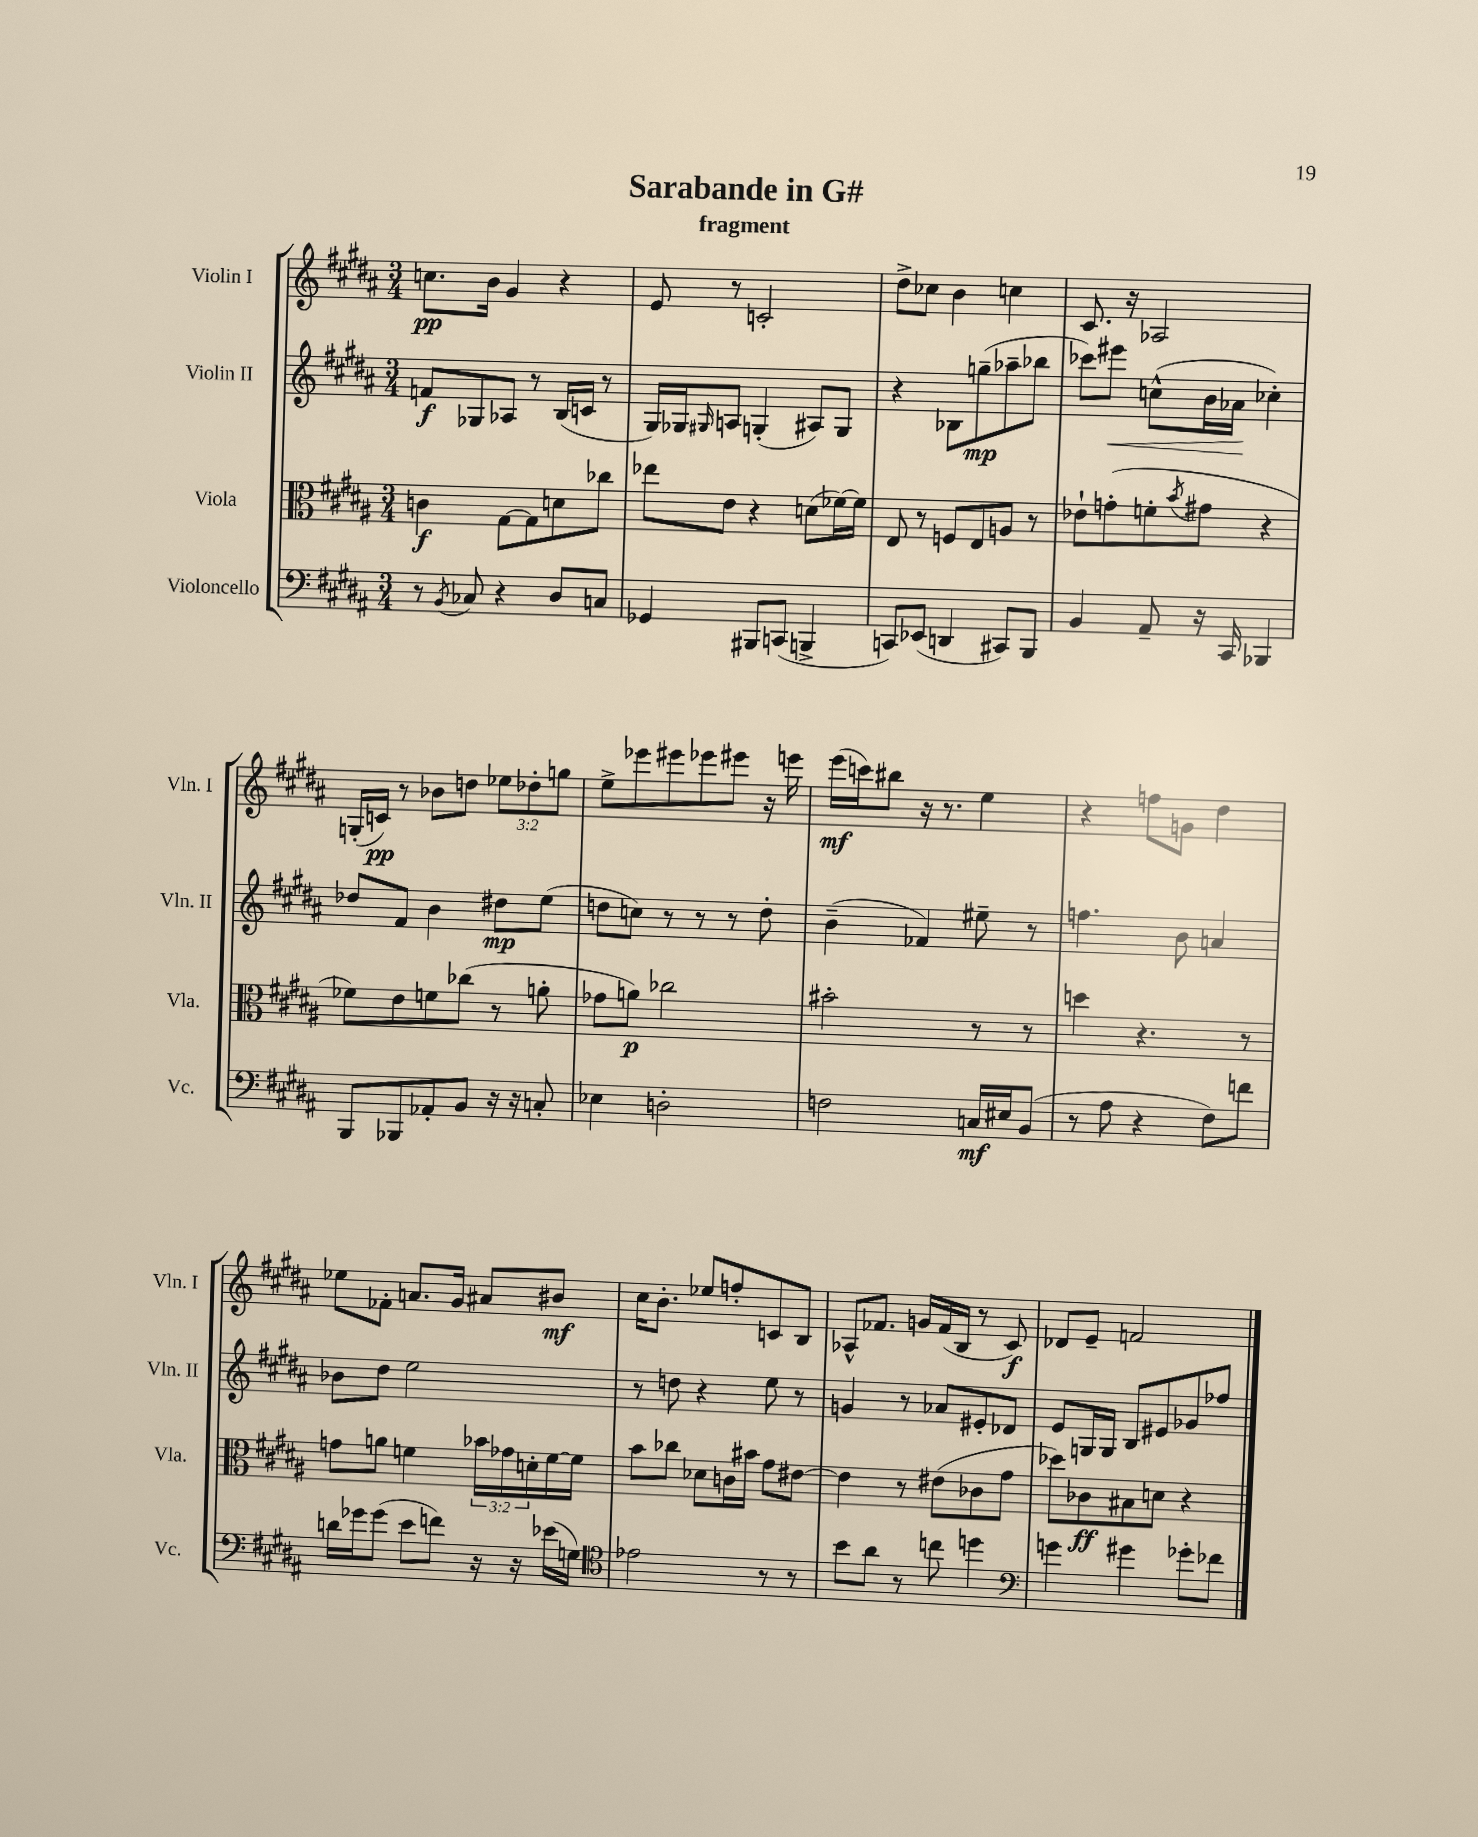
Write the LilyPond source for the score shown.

\header { title = "Sarabande in G#" subtitle = "fragment" }
<<
\new StaffGroup <<
\new Staff = "s0" \with { instrumentName = "Violin I" shortInstrumentName = "Vln. I" } {
    \clef treble \key b \major \numericTimeSignature \time 3/4 \override Staff.TupletNumber.text = #tuplet-number::calc-fraction-text
    c''8.\pp b'16 gis'4 r4 |
    e'8 r8 c'2-. |
    dis''8-> ces''8 b'4 c''4 |
    cis'8. r16 aes2 |
    g16-.( c'16\pp) r8 bes'8 d''8 \tuplet 3/2 { ees''8 des''8-. g''8 } |
    e''8-> ees'''8 eis'''8 ees'''8 eis'''8 r16 e'''16 |
    e'''16\mf( c'''16) bis''8 r16 r8. e''4 |
    r4 f''8 g'8 dis''4 |
    ees''8 fes'8-. a'8. gis'16 ais'8 bis'8\mf |
    cis''16 b'8.-. ees''8 f''8-. c'8 b8 |
    aes8-^ fes'8. g'16 fes'16( b16 r8 cis'8\f) |
    des'8 e'8-- f'2 \bar "|." |
}
\new Staff = "s1" \with { instrumentName = "Violin II" shortInstrumentName = "Vln. II" } {
    \clef treble \key b \major \numericTimeSignature \time 3/4
    f'8\f ges8 aes8 r8 b16( c'16 r8 |
    gis16) ges16 \grace { gis16 } a8 g4-.( ais8) g8 |
    r4 bes8 g''8--\mp( aes''8-- bes''8 |
    ces'''8) eis'''8\< c''8-^( b'16 aes'16\! ces''4-.) |
    des''8 fis'8 b'4 dis''8\mp e''8( |
    d''8 c''8) r8 r8 r8 d''8-. |
    b'4--( fes'4) eis''8-- r8 |
    f''4. b'8 a'4 |
    bes'8 dis''8 e''2 |
    r8 d''8 r4 e''8 r8 |
    g'4 r8 aes'8 eis'8-. des'8 |
    e'8 g16 g16 b8 eis'8 ges'8 fes''8 \bar "|." |
}
\new Staff = "s2" \with { instrumentName = "Viola" shortInstrumentName = "Vla." } {
    \clef alto \key b \major \numericTimeSignature \time 3/4 \override Staff.TupletNumber.text = #tuplet-number::calc-fraction-text
    c'4\f gis8~ gis8 d'8 ces''8 |
    ees''8 e'8 r4 d'8( fes'16~) fes'16 |
    e8 r8 f8 e8 a8 r8 |
    ees'8-! g'8-.( f'8-. \acciaccatura { b'8 } gis'8 r4 |
    fes'8) e'8 f'8 ces''8( r8 a'8-. |
    ges'8 a'8\p) ces''2 |
    bis'2-. r8 r8 |
    d''4 r4. r8 |
    g'8 a'8 f'4 \tuplet 3/2 { bes'16 ges'16 d'16-. } f'16~ f'16 |
    b'8 ces''8 des'8 c'16 bis'16 gis'8 eis'8~ |
    eis'4 r8 eis'8( ces'8 gis'8 |
    des''8) ces'8\ff bis8 d'8 r4 \bar "|." |
}
\new Staff = "s3" \with { instrumentName = "Violoncello" shortInstrumentName = "Vc." } {
    \clef bass \key b \major \numericTimeSignature \time 3/4
    r8 \acciaccatura { b,8 } ces8 r4 dis8 c8 |
    ges,4 bis,,8 c,8( b,,4-> |
    c,8) ees,8( d,4 cis,8) b,,8 |
    b,4 ais,8-- r16 cis,16 bes,,4 |
    b,,8 bes,,8 aes,8-. b,8 r16 r16 c8-. |
    ees4 d2-. |
    f2 c16\mf eis16 b,8( |
    r8 ais8 r4 fis8) f'8 |
    d'16 ges'16 ges'8( e'8 f'8) r16 r16 ees'16( g16) |
    \clef tenor ees'2 r8 r8 |
    b'8 ais'8 r8 c''8 d''4 |
    \clef bass g'4 gis'4 ges'8-. fes'8 \bar "|." |
}
>>
>>
\layout { \context { \Score \remove "Bar_number_engraver" } }
